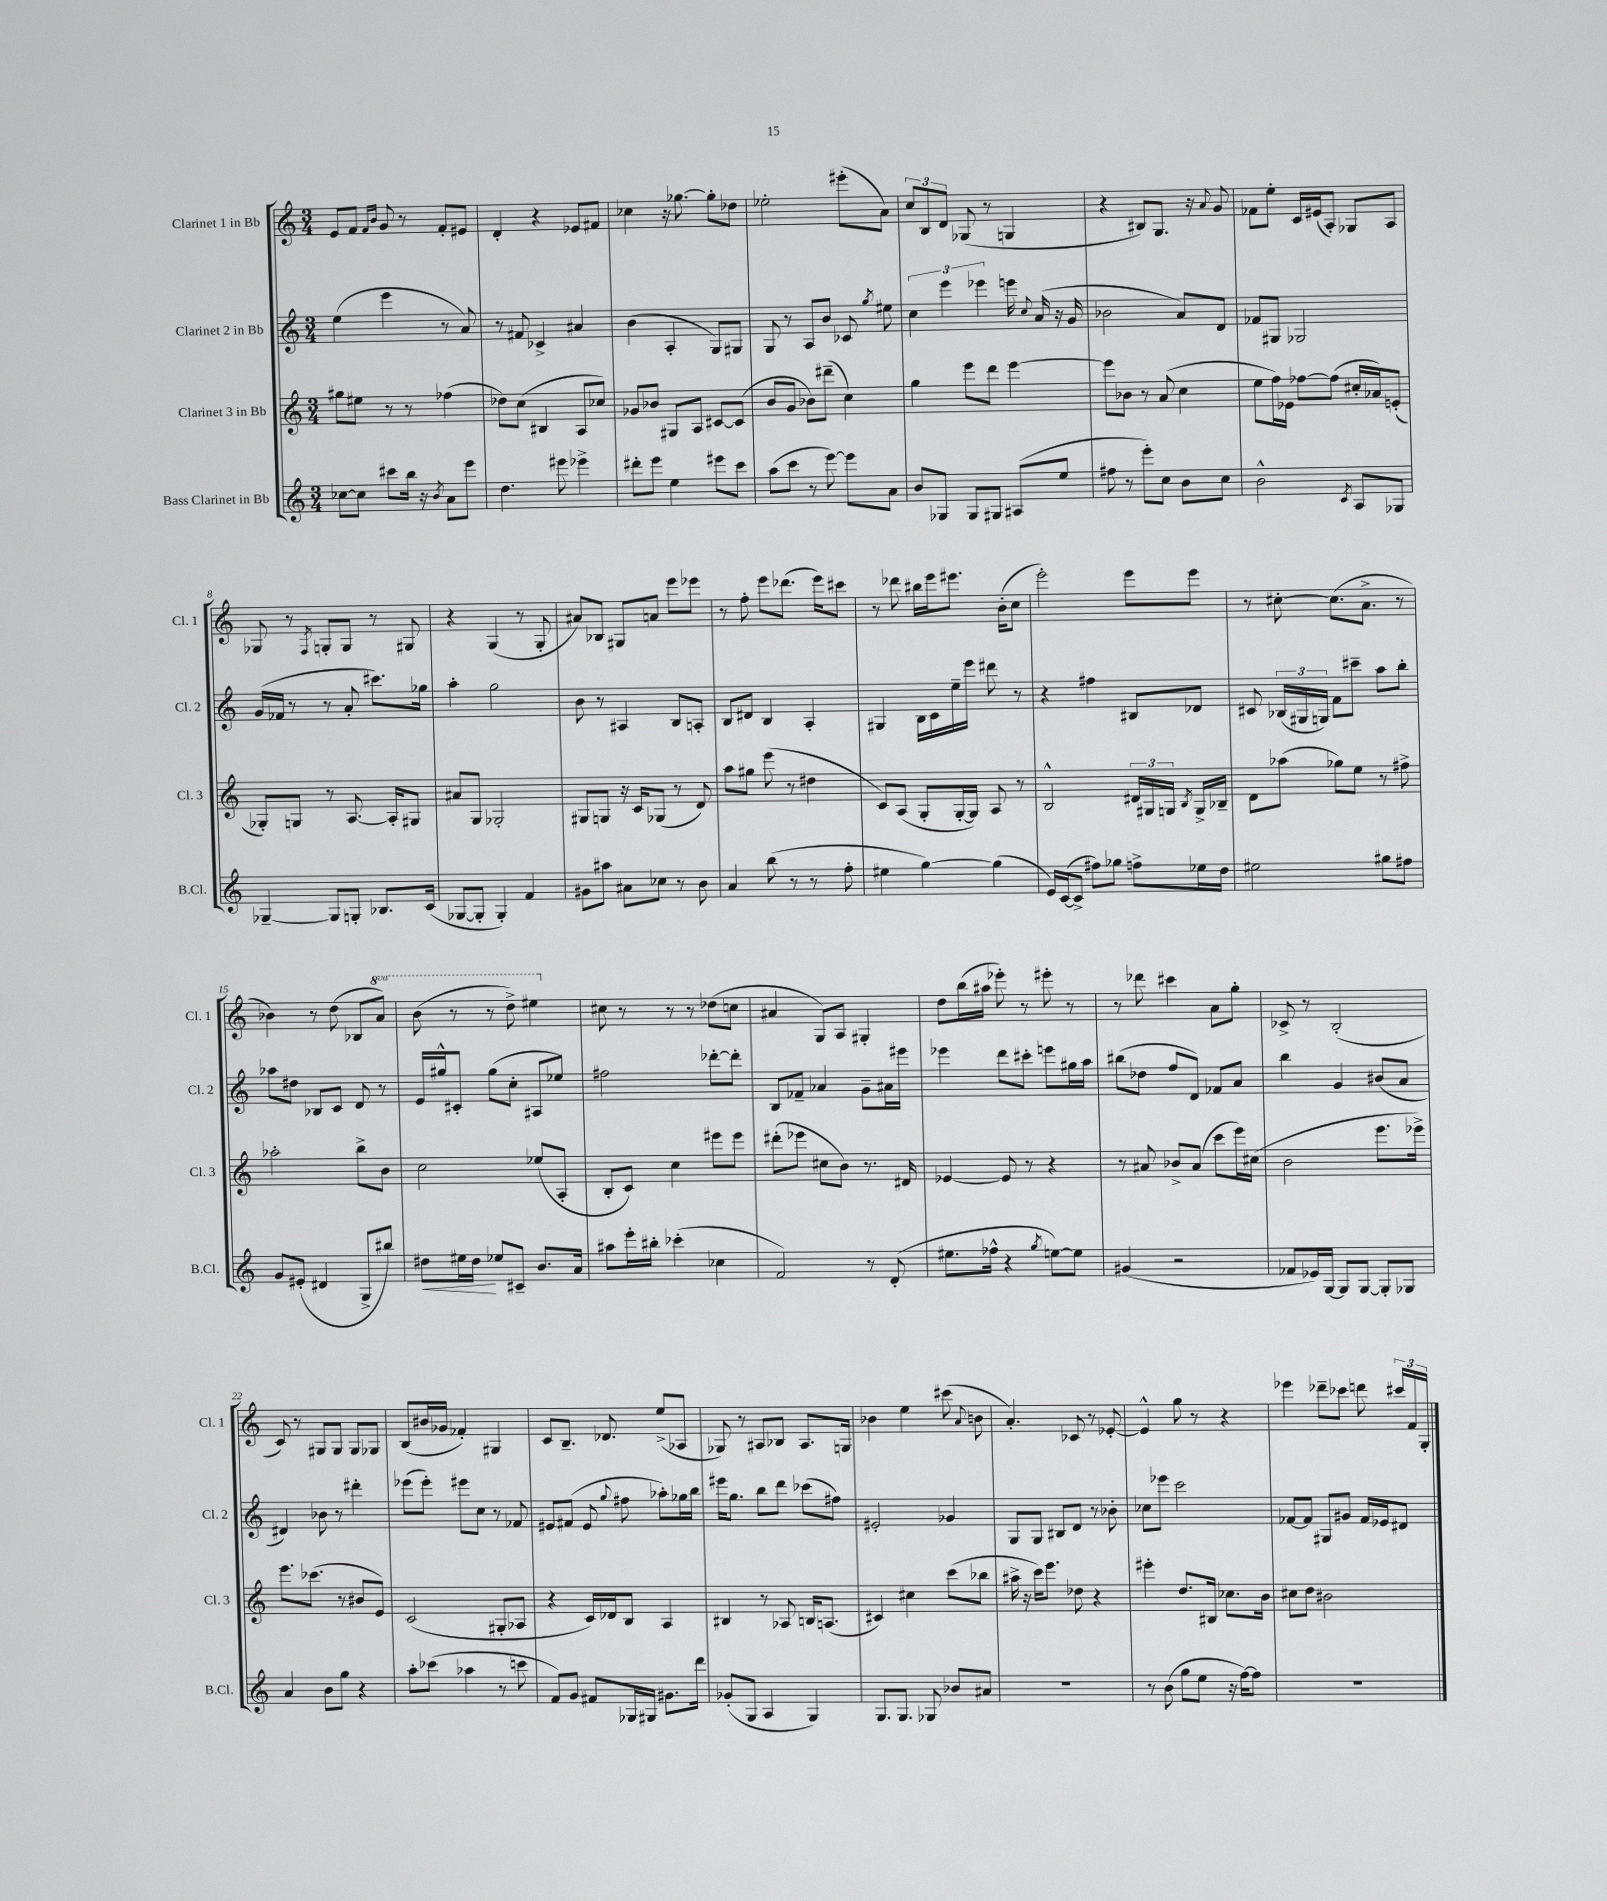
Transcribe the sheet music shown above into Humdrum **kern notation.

**kern	**kern	**kern	**kern
*staff4	*staff3	*staff2	*staff1
*clefG2	*clefG2	*clefG2	*clefG2
*k[]	*k[]	*k[]	*k[]
*M3/4	*M3/4	*M3/4	*M3/4
[8cc-	8gg#	(4ee	8e
8cc-]	8ee#	.	8f
.	.	.	16qqf
.	.	.	16qqb
8ccc#	8r	4eee	8g
16bb	8r	.	8r
16r	.	.	.
8qb	.	.	.
8a	(4ff-	8r	8f'
8eee	.	8a)	8e#
=	=	=	=
4.dd	8dd-)	8r	4d'
.	(8cc	8f#	.
.	4B#	4c-^	4r
8eee#	.	.	.
4eee-^	8A	4a#	8e-
.	8cc-)	.	8f#
=	=	=	=
8ddd#'	8g-	(4b	4cc-
8eee	8b-	.	.
4ee	8G#	4A'	16r
.	.	.	[8.gg-
.	8A	.	.
8eee#	[8c#	8G)	8gg-']
8ccc	(8c#]	8G#	8dd-
=	=	=	=
(8aa	8b	8G	2ee-'
8ccc	8g	8r	.
8r	8b-)	8A	.
[8eee)	(8ddd#~	8b	.
8eee]	4cc)	8c-	(8eee#'
.	.	8qgg	.
8a	.	8ee#	8a)
=	=	=	=
8b	4gg	6cc	12cc
.	.	.	12B
8G-	.	.	.
.	.	6eee	12d
8G-	8eee	.	(8G-
.	.	6eee-	.
8G#	8ddd	.	8r
(8A#	[4eee	16eee	4G
.	.	8qqcc	.
.	.	(16a	.
8ee	.	16r	.
.	.	16g	.
=	=	=	=
8ff#	8eee]	2b-	4r
8r	8b-	.	.
8eee')	8r	.	8B#)
8cc	(8a	.	8.G
8b	4cc	8a)	.
.	.	.	16r
.	.	.	8qqa
8cc	.	8d	8g
=	=	=	=
2b^^	8ee	8f-	8f-
.	16ff)	8G#	8ee'
.	16e-	.	.
.	[8ff-	2G-	16c
.	.	.	(16e#
.	(8ff-]	.	8A')
8qc	.	.	.
8A	16cc#'	.	8G-
.	16a-)	.	.
8G-	(8e'	.	8A
=	=	=	=
[4G-~	8G-')	(16g	8G-
.	.	16f-	.
.	8G	8r	8r
.	.	.	8qF
8G-]	8r	8r	8G'
8G'	[8.A	8a'	8G
8.B-	.	8.ccc#)	8r
.	16A']	.	.
.	8G#	.	8G#
(16c	.	16gg-	.
=	=	=	=
[8G-	8a#	4aa'	4r
8G-']	8G	.	.
4G-')	2G-'	2gg	(4G
4f	.	.	8r
.	.	.	8G'
=	=	=	=
8g#	8G#	8b	8a#)
8aa#	8G	8r	8B-
8a#	16r	4A#	8G#
.	16c	.	.
8cc-	(8G-	.	8a
8r	8r	8B	8eee
8b	8d)	8A'	8eee-
=	=	=	=
4a	8aa	8B	8r
.	8gg#	8d#	8ff'
(8bb	(8eee	4B	8eee
8r	8r	.	(8.ddd-
8r	4dd#	4A'	.
.	.	.	16eee)
8ff'	.	.	8ccc#
=	=	=	=
4ee#	8c)	4G#	8r
.	(8A	.	8ddd-
[4gg)	8G'	16B	16bb#
.	.	16c	16eee
.	[16G'	16ee~	8.eee#
.	16G])	16eee	.
(4gg]	8A	8ddd#	.
.	.	.	(16b'
.	8r	8r	8cc
=	=	=	=
16e)	2B^^	4r	2eee')
([16c	.	.	.
8c^]	.	.	.
8ff#)	.	4ff#	.
8gg-	.	.	.
8ff^	24d#	8B#	8eee
.	24G#	.	.
.	24G	.	.
.	8qB	.	.
16ee-	16G^	8d-	8eee
16dd	16B-~	.	.
=	=	=	=
2ee#	8d	8c#	8r
.	(8aa-	(24B-	[8cc#'
.	.	24G#	.
.	.	24G)	.
.	8gg-)	8f	(8.cc#]
.	8ee	8ccc#~	.
.	.	.	8.a^
8gg#	8r	8aa	.
8ff#	8ff#^	8bb'	8r
=	=	=	=
8g	2aa-'	8aa-	4b-)
(8e#'	.	8dd#	.
4d#	.	8B-	8r
.	.	8c	(8dd
8G^	8bb^	8d	8B-
8bb#)	8b	8r	8aa)
=	=	=	=
8dd#	2cc	16e	(8bb
.	.	16gg#^^	.
16ee#	.	8c#'	8r
16dd#	.	.	.
8ee-	.	(8gg#	8r
8c#~	.	8cc'	8ddd^)
8.b	(8ee-	8A#	4eee#
.	8A'	8ee-)	.
16a	.	.	.
=	=	=	=
8aa#	8B'	2ff#	8cc#
16eee'	8c)	.	8r
16bb#'	.	.	.
(4ccc-'	4cc	.	8r
.	.	.	8r
4cc-	8eee#	[8ddd-'	(8dd-
.	8eee#	8ddd-']	8cc
=	=	=	=
2f)	(8ddd#'	8B	4a#
.	8eee-	8f-~	.
.	8cc#	4a-	8G)
.	8b)	.	8A
8r	8.r	8g~	4G#'
(8d'	.	16a#	.
.	16d#	16eee#	.
=	=	=	=
8.ee#	[4e-	4eee-	8dd
.	.	.	(16bb
16ff-^^	.	.	16aa#
4r	8e-]	8ddd	8eee-')
.	8r	8ccc#'	8r
8qgg	.	.	.
[8ee)	4r	8eee	8eee#'
8ee]	.	16gg#	8r
.	.	16aa	.
=	=	=	=
(4g#	8r	(8bb#	8r
.	8a#	8dd-	8ddd-
2r	8b-^	8ff	4ccc#
.	(8a#	8d)	.
.	8ccc	8f-	8a
.	16eee)	8a	8gg'
.	(16cc#	.	.
=	=	=	=
8f-	2b	4bb	8c-^
16e-)	.	.	8r
[16G	.	.	.
8G]	.	4g	(2B'
[8G	.	.	.
8G']	8.eee	(8b#	.
8G-	.	8a	.
.	16eee-^)	.	.
=	=	=	=
4a	8.eee	4d#)	8c)
.	.	.	8r
.	(8.ccc-	.	.
8b	.	8b-	8G#
8gg	8r	8r	8G#
4r	8b#	4ddd#'	8G#
.	8e)	.	8G-
=	=	=	=
8aa'	(2c	(8eee-	(8B
(8ccc-	.	8eee-')	16b#
.	.	.	16g-
4aa-	.	8eee#	4f-')
.	.	8cc	.
8r	8G#'	8r	4G#
8ccc	8A-	8f-	.
=	=	=	=
8f)	4r	8e#	8c
8g	.	(8f#	8.B~
8f#	16c)	8e#	.
.	16d-	.	8.d-
.	.	8qqgg	.
16G-	8B	8ff#	.
16G#	.	.	.
8.g#	4A	8aa-')	(8ee^
.	.	16gg-	8A-
16ddd	.	16bb	.
=	=	=	=
(8g-'	4B#	16eee#	8G-)
.	.	8.gg	.
8G	.	.	8r
4A	8r	8bb	8A#
.	8A-	8ddd	8B-
4G)	16B	(8ccc-	8.A#
.	(8.A	.	.
.	.	8ff#)	.
.	.	.	16G
=	=	=	=
8.G	4c#)	2e#'	4b-
8.G	.	.	.
.	4cc#	.	4ee
8G-	.	.	.
8b-	(8ccc	4g-	(8ccc#
.	.	.	8qqa
8a#	8bb-	.	8b
=	=	=	=
2.r	16aa#^	8G	4.a')
.	16r	.	.
.	16ccc)	8G	.
.	8.eee	.	.
.	.	8B#	.
.	8dd-	8d	8c-
.	4r	8r	8r
.	.	8b-'	[8e-'
=	=	=	=
8r	4eee#'	8cc-	4e-^^]
(8b	.	8eee-	.
8gg	8.dd	2ccc	8gg
8ee	.	.	8r
.	16B#	.	.
16r	8.cc-	.	4r
[16ff)	.	.	.
8ff]	.	.	.
.	16b	.	.
=	=	=	=
2.r	8cc#	[8f-	4eee-
.	8dd	8f-]	.
.	2b#	8G#	8ddd-~
.	.	8g#	8ccc-
.	.	16f-	8ddd
.	.	16e-	.
.	.	8d#	24ccc#
.	.	.	24f
.	.	.	24G'
==	==	==	==
*-	*-	*-	*-
